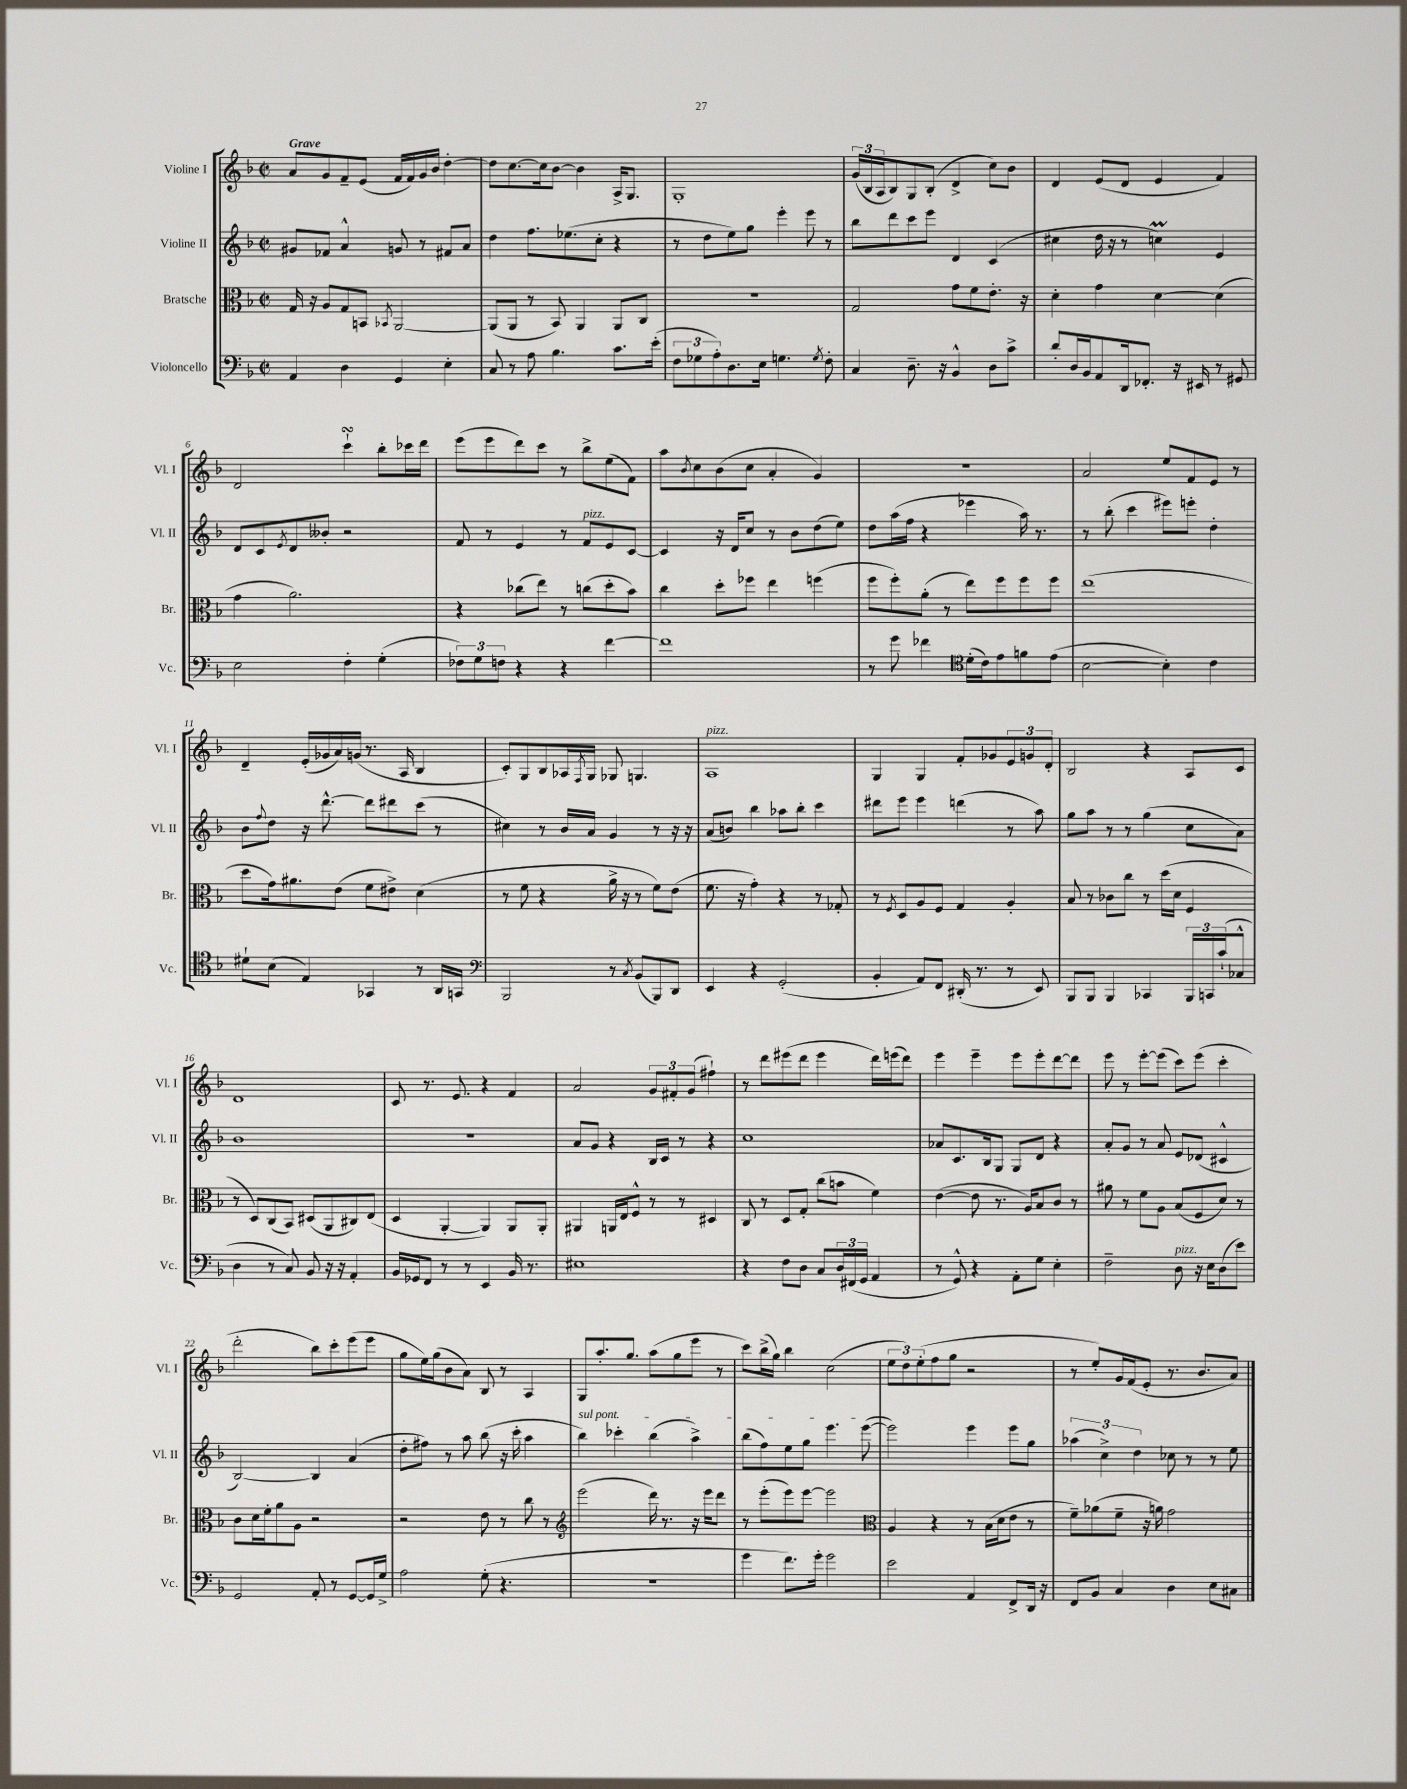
<<
\new StaffGroup <<
\new Staff = "s0" \with { instrumentName = "Violine I" shortInstrumentName = "Vl. I" } {
    \clef treble \key f \major \defaultTimeSignature \time 2/2 \tempo "Grave"
    a'8 g'8 f'8-- e'8( f'16 f'16) g'16 bes'16 d''4~-. |
    d''8 c''8.~ c''16 bes'8~ bes'4 a16-> g8. |
    g1-. |
    \tuplet 3/2 { g'16( bes16 a16 } bes8) g8 bes8-.( d'4-> c''8) bes'8 |
    d'4 e'8( d'8 e'4 f'4) |
    d'2 c'''4-!\turn bes''8-. ces'''16 d'''16 |
    e'''8( e'''8 d'''8) c'''8 r8 bes''8-> e''8( f'8) |
    a''8 \acciaccatura { bes'8 } c''8 bes'8( c''8 a'4-. g'4) |
    r1 |
    a'2 e''8 f'8 e'8 r8 |
    d'4-- e'16-.( ges'16 a'16) g'16( r8. a16 bes4 |
    c'8-.) g8 bes8 aes16 \acciaccatura { f8 } g16 ges8 g4. |
    a1^\markup { \italic "pizz." } |
    g4 g4 f'8-. ges'8 \tuplet 3/2 { e'8 g'8 d'8-. } |
    bes2 r4 a8 c'8 |
    d'1 |
    c'8 r8. e'8. r4 f'4 |
    a'2 \tuplet 3/2 { g'8 fis'8-. g'8( } fis''4-!) |
    r8 d'''8 eis'''8( d'''8 eis'''4 d'''16) e'''16( d'''8) |
    e'''4 e'''4-- e'''8 e'''8-. d'''8~ d'''8 |
    e'''8 r8 e'''8~-. e'''8( c'''8) e'''8( c'''4-. |
    d'''2-. bes''8) c'''8-. e'''8( e'''8 |
    g''8 e''16) g''16( bes'8 a'8) bes8 r8 a4 |
    g8 a''8.-. g''8. a''8( g''8 e'''8 r8 |
    c'''8) bes''16->( g''16) bes''4 c''2( |
    \tuplet 3/2 { e''8 d''8) e''8-.( } f''8 g''8 r2 |
    r8 e''8-.) g'16 f'16( e'8-. r8. bes'8. a'8) \bar "|." |
}
\new Staff = "s1" \with { instrumentName = "Violine II" shortInstrumentName = "Vl. II" } {
    \clef treble \key f \major \defaultTimeSignature \time 2/2
    gis'8 fes'8 a'4-^ g'8 r8 fis'8 a'8 |
    d''4 f''8. ees''8.( c''8-. r4 |
    r8 d''8 e''8) g''8 e'''4-. e'''8 r8 |
    bes''8 d'''8 c'''8 e'''8 d'4 c'4( |
    cis''4 d''16 r16 r8 c''4\prall) e'4 |
    d'8 c'8 \acciaccatura { e'8 } d'8 beses'8-. r2 |
    f'8 r8 e'4 r8 f'8^\markup { \italic "pizz." } e'8 c'8~ |
    c'4 r16 d'16 c''8 r8 bes'8 d''8( e''8) |
    d''8 a''16( f''16 r4 ees'''4 a''16) r8. |
    r8 bes''8-.( c'''4 eis'''8) e'''8-. d''4-. |
    bes'8 \appoggiatura { f''8 } d''8 r16 d'''8.~-^ d'''8 dis'''8 c'''8( r8 |
    cis''4) r8 bes'16 a'16 g'4 r8 r16 r16 |
    a'8( b'8) bes''4 aes''8 bes''8-. c'''4 |
    dis'''8 e'''8 e'''4 d'''4( r8 a''8) |
    g''8 a''8 r8 r8 g''4( c''8 a'8) |
    bes'1 |
    R1 |
    a'8 g'8 r4 bes16 c'16 r8 r4 |
    c''1 |
    aes'8 c'8. bes16 g8 g8 d'8 r4 |
    a'8-. g'8 r8 a'8 e'8 des'8( cis'4-^ |
    bes2~) bes4 a'4( |
    d''8-. fis''8) r8 a''8 bes''8( r16 c'''16-. a''4 |
    \once \override TextSpanner.bound-details.left.text = \markup { \italic "sul pont." } bes''4\startTextSpan) ces'''4-. bes''4( a''4->) |
    bes''8( f''8) e''8 g''8 e'''4. e'''8~\stopTextSpan( |
    e'''2) e'''4 e'''8 g''8 |
    \tuplet 3/2 { aes''4( c''4->) d''4 } ces''8 r8 r8 e''8 \bar "|." |
}
\new Staff = "s2" \with { instrumentName = "Bratsche" shortInstrumentName = "Br." } {
    \clef alto \key f \major \defaultTimeSignature \time 2/2
    g16 r16 a8 g8 b,8 \acciaccatura { bes,8 } a,2~ |
    a,8( a,8 r8 bes,8) a,4 a,8 c8 |
    R1 |
    g2 g'8 f'8 e'8.-. r16 |
    d'4-. g'4 d'4~ d'4( |
    g'4 a'2.) |
    r4 ces''8( e''8) r8 c''8( d''8-. bes'8) |
    c''4 d''8-. fes''8 e''4 f''4( |
    f''8 f''8-.) a'8-.( r8 e''8) f''8 f''8 f''8 |
    e''1( |
    d''8 g'16) ais'8. e'8( f'8 eis'8->) d'4( |
    r8 f'8 r4 a'16-> r16 r8 f'8) e'8( |
    f'8. r16 g'4-.) r4 r8 ges8-. |
    r8 \acciaccatura { f8 } d8 a8 f8 g4 a4-. |
    bes8 r8 ces'8 c''8 r8 d''16( d'16 f4 |
    r8 d8) c8( bes,8) dis8( a,8 cis8) e8( |
    d4 a,4~-. a,4) a,8 a,8-. |
    ais,4 a,16 e16 f8-^ r8 r8 dis4 |
    c8 r8 d8 g8-. c''8( b'8 f'4) |
    e'4~( e'8 r8. a16) bes8 c'8 r8 |
    ais'8 r8 f'8 a8 bes8( f8 d'8) r8 |
    c'8 d'16 f'16-. a'8 a8 r2 |
    r2 e'8 r8 c''8 r8 |
    \clef treble e'''2( d'''16) r8. r16 e'''16 d'''8 |
    r8 e'''8-.( e'''8) e'''8~ e'''2 |
    \clef alto a4 r4 r8 bes16( d'16 e'8 r8 |
    f'8--) aes'8( f'8-- r16 a'16) g'2 \bar "|." |
}
\new Staff = "s3" \with { instrumentName = "Violoncello" shortInstrumentName = "Vc." } {
    \clef bass \key f \major \defaultTimeSignature \time 2/2
    a,4 d4 g,4 e4-. |
    c8 r8 a8 bes4. c'8. e'16-.( |
    \tuplet 3/2 { f8 ges8 a8-.) } d8. e16 g4. \acciaccatura { g8 } f8-. |
    c4 d8.-- r16 bes,4-^ d8 c'8-> |
    d'8-. d16 bes,16 a,8 d,16 fes,8.-. r16 eis,16 r8 gis,8 |
    e2 f4-. g4-.( |
    \tuplet 3/2 { fes8) g8 f8 } r4 r4 f'4~ |
    f'1 |
    r8 g'8 fes'4 \clef tenor d'16-.( c'16) e'8 f'8 e'8( |
    bes2~ bes4-.) c'4 |
    dis'8-! bes8( e4) ges,4 r8 a,16 g,16 |
    \clef bass bes,,2 r8 \acciaccatura { c8 } bes,8( bes,,8) d,8 |
    e,4 r4 g,2-.( |
    bes,4-. a,8) f,8 dis,16-.( r8. r8 e,8) |
    bes,,8 bes,,8 bes,,4 ces,4 \tuplet 3/2 { bes,,16 c,16 c'16-!( } ces8-^ |
    d4 r8 c8) bes,8 r16 r16 a,4-. |
    bes,16 ges,16 f,8 r8 r8 e,4 bes,16 r8. |
    eis1 |
    r4 f8 d8 c8 \tuplet 3/2 { d16 fis,16( g,16 } a,4 |
    r8 g,8-^) r4 a,8-. g8 e4-. |
    f2-- d8^\markup { \italic "pizz." } r16 e16 d8( e'8) |
    g,2 a,8-. r8 g,8~ g,16 g16-> |
    a2 g8-.( r4. |
    R1 |
    g'4 f'8.) g'16-. g'2 |
    e'2 a,4 f,8-> d,16 r16 |
    f,8 bes,8 c4 d4 e8 cis8 \bar "|." |
}
>>
>>
